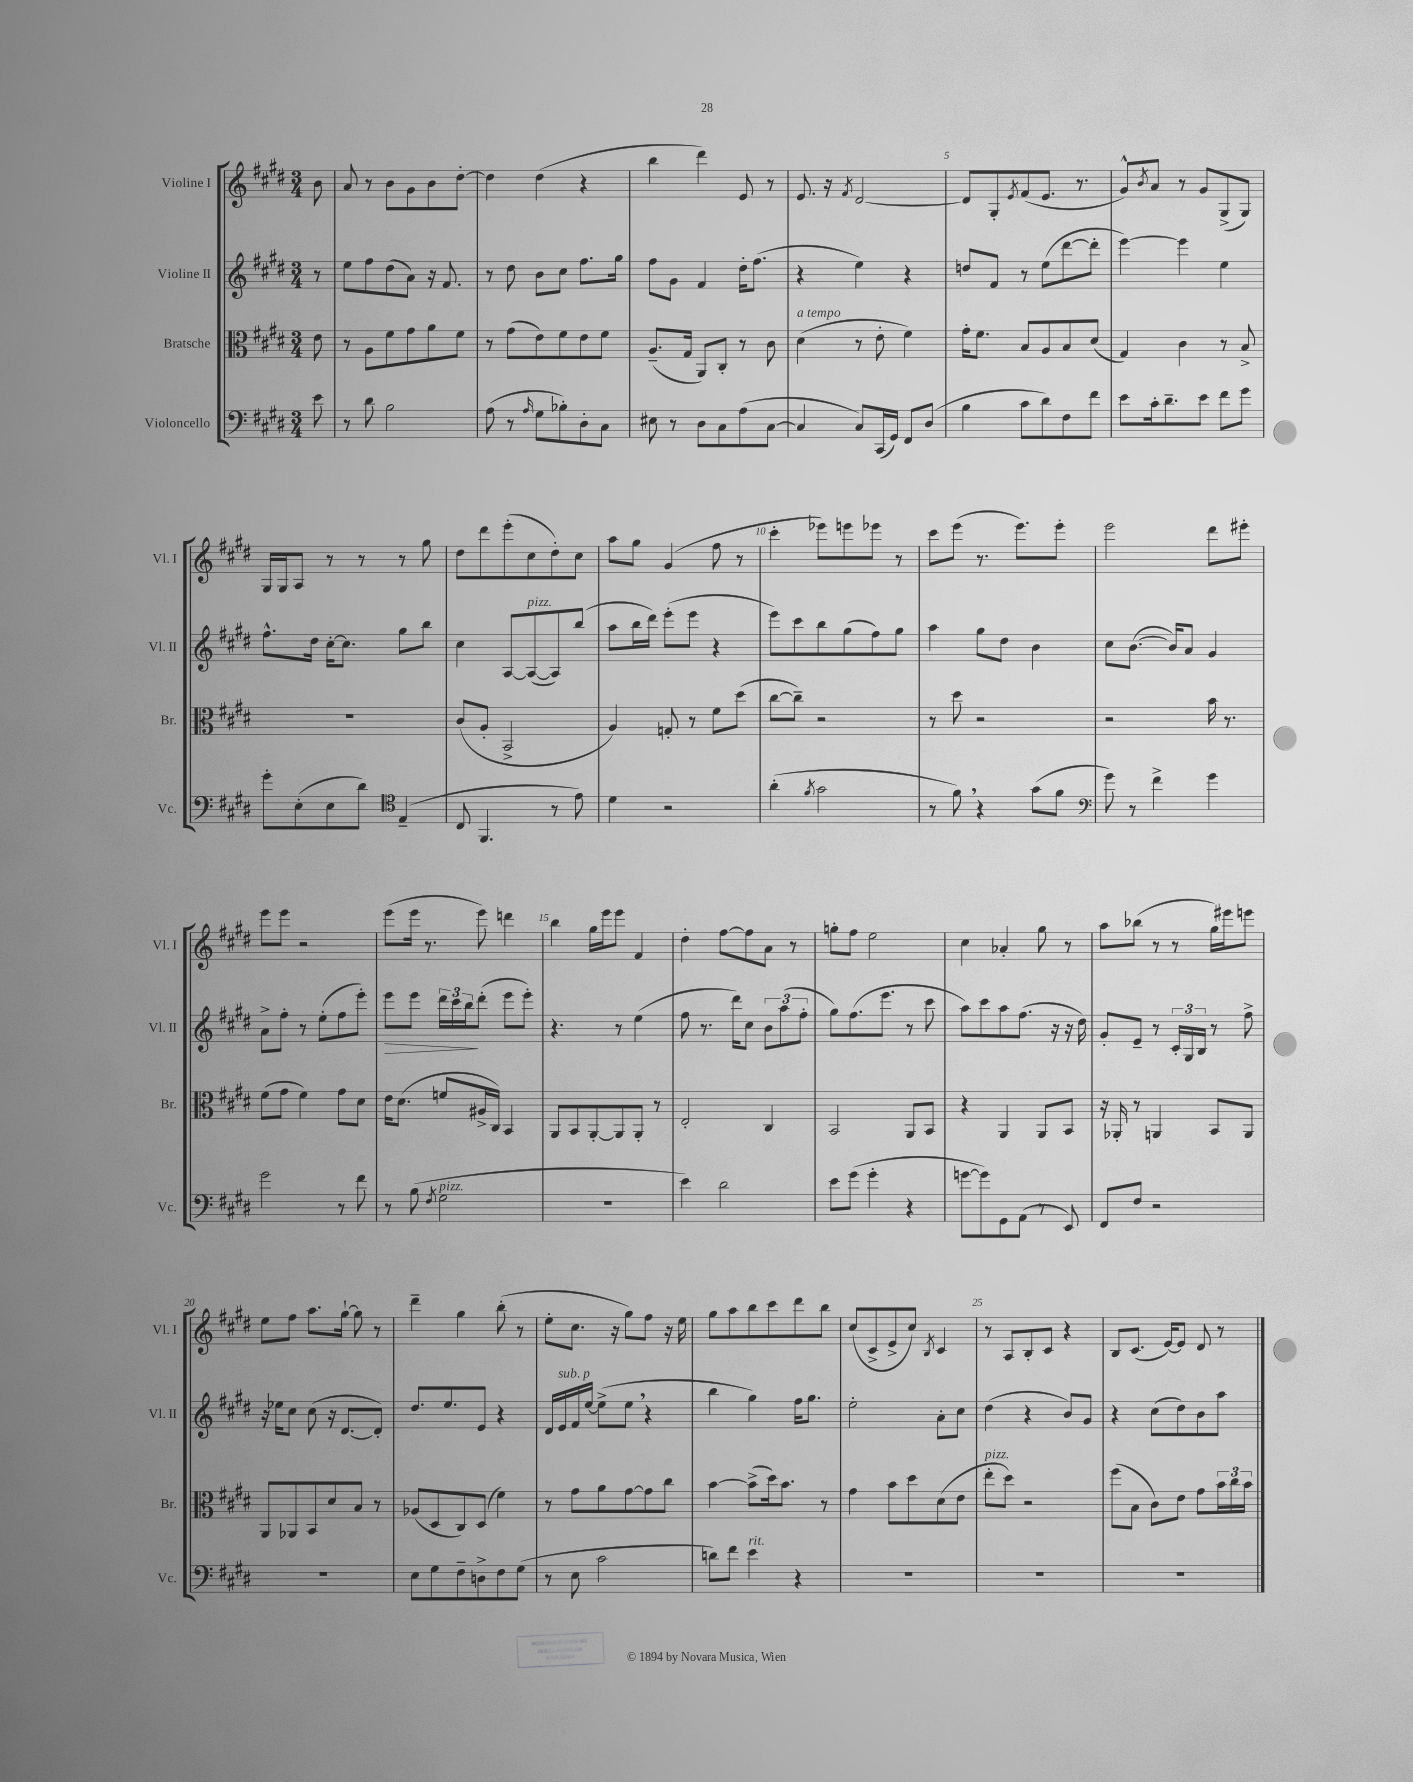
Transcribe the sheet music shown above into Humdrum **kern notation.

**kern	**kern	**kern	**dynam	**kern
*part4	*part3	*part2	*part2	*part1
*staff4	*staff3	*staff2	*staff2	*staff1
*I"Violoncello	*I"Bratsche	*I"Violine II	*	*I"Violine I
*I'Vc.	*I'Br.	*I'Vl. II	*	*I'Vl. I
*clefF4	*clefC3	*clefG2	*	*clefG2
*k[f#c#g#d#]	*k[f#c#g#d#]	*k[f#c#g#d#]	*	*k[f#c#g#d#]
*M3/4	*M3/4	*M3/4	*	*M3/4
=	=	=	=	=
8e\	8e\	8r	.	8b\
=1	=1	=1	=1	=1
8r	8r	8ee\L	.	8a/
8d#\	8A\L	8ff#\	.	8r
2B\	8f#\	(8dd#\	.	8b\L
.	8g#\	8a\J)	.	8g#\
.	8a\	16r	.	8b\
.	.	8.f#/	.	.
.	8f#\J	.	.	[8dd#'\J
=2	=2	=2	=2	=2
(8A\	8r	8r	.	4dd#\]
8r	(8g#\L	8dd#\	.	.
16qqA/	.	.	.	.
8G#\L	8e\)	8b\L	.	(4dd#\
8B-X'\)	8f#\	8cc#\J	.	.
8D#'\	8e\	8.ff#\L	.	4r
8C#\J	8f#\J	.	.	.
.	.	16gg#\Jk	.	.
=3	=3	=3	=3	=3
8E#X\	(8.A~/L	8ff#\L	.	4bb\
8r	.	8g#\J	.	.
.	16G#/Jk	.	.	.
8D#\L	8AA/L)	4f#/	.	4ddd#\)
8C#\	8C#'/J	.	.	.
(8A\	8r	16dd#'\KL	.	8e/
.	.	(8.ff#\J	.	.
[8C#\J	8c#\	.	.	8r
=4	=4	=4	=4	=4
!	!LO:TX:a:i:t=a tempo	!	!	!
4C#/]	(4d#\	4r	.	8.e/
.	.	.	.	16r
.	.	.	.	8qf#/
8C#/L)	8r	4ee\)	.	[2d#/
(16CC#/L	8e'\	.	.	.
16GG#/JJ)	.	.	.	.
8FF#/L	4f#\)	4r	.	.
(8D#/J	.	.	.	.
=5	=5	=5	=5	=5
4B\	16g#'\KL	8ddn/L	.	8d#/L]
.	8.f#\J	.	.	.
.	.	8f#/J	.	8G#'/
.	.	.	.	8qe/
8c#\L	8B/L	8r	.	(8f#/
8d#\)	8A/	(8ee\L	.	8.e/J
8F#\	8B/	[8ddd#\	.	.
.	.	.	.	8.r
8f#\J	(8d#/J	8ddd#'\J]	.	.
=6	=6	=6	=6	=6
8e\L	4G#/)	[4eee\)	.	8g#^^/L)
.	.	.	.	8qb/
16c#'\k	.	.	.	8a/J
8.d#~\	.	.	.	.
.	4c#\	4eee\]	.	8r
8e\J	.	.	.	8g#/L
8f#\L	8r	4ee\	.	(8G#^/
8g#\J	8B^/	.	.	8G#/J)
!!LO:LB:g=z
=7	=7	=7	=7	=7
8g#'\L	2.r	8.ff#^^\L	.	16G#/LL
.	.	.	.	16G#/J
(8E'\	.	.	.	8A/J
.	.	16dd#\Jk	.	.
8E\	.	[16cc#'\KL	.	8r
.	.	8.cc#\J]	.	.
8d#\J)	.	.	.	8r
*clefC4	*	*	*	*
(4E~/	.	8gg#\L	.	8r
.	.	8bb\J	.	8gg#\
=8	=8	=8	=8	=8
8C#/	(8c#/L	4cc#\	.	8dd#\L
4.FF#/	8A'/J	.	.	8ddd#\
.	2BB^/	[8A/L	.	(8eee'\
!	!	!LO:TX:a:i:t=pizz.	!	!
.	.	(8A/_	.	8cc#\
8r	.	8A/])	.	8dd#'\)
8e\)	.	(8bb/J	.	8cc#\J
=9	=9	=9	=9	=9
4d#\	4A/)	8aa\L	.	8aa\L
.	.	16bb\L	.	8gg#\J
.	.	16ddd#\JJ)	.	.
2r	8Gn'/	(8eee'\L	.	(4g#/
.	8r	8eee\J	.	.
.	8f#\L	4r	.	8ff#\
.	(8dd#\J	.	.	8r
=10	=10	=10	=10	=10
(4a'\	[8cc#\L	8eee\L)	.	4ccc#'\
.	8cc#~\J])	8ccc#\	.	.
8qf#/	.	.	.	.
2g#\	2r	8bb\	.	8eee-X\L)
.	.	(8gg#\	.	8eeen\
.	.	8ff#\)	.	8eee-X\J
.	.	8gg#\J	.	8r
=11	=11	=11	=11	=11
8r	8r	4aa\	.	8ccc#\L
8f#,\)	8dd#\	.	.	(8eee\J
4r	2r	8gg#\L	.	8.r
.	.	8dd#\J	.	.
.	.	.	.	8.eee\L)
(8g#\L	.	4b\	.	.
8f#\J	.	.	.	8eee'\J
=12	=12	=12	=12	=12
*clefF4	*	*	*	*
8g#\)	2r	8cc#\L	.	2eee\
8r	.	([8.b\J	.	.
4f#^\	.	.	.	.
.	.	16b/KL])	.	.
.	.	8a/J	.	.
4g#\	16b\	4g#/	.	8ddd#\L
.	8.r	.	.	.
.	.	.	.	8eee#X'\J
!!LO:LB:g=z
=13	=13	=13	=13	=13
2g#\	(8f#\L	8a^\L	.	8eee\L
.	8g#\J	8ff#'\J	.	8eee\J
.	4f#\)	8r	.	2r
.	.	(8ee'\L	.	.
8r	8g#\L	8ff#\	.	.
8f#\	8d#\J	8eee'\J)	.	.
=14	=14	=14	=14	=14
!	!	!	!LO:HP:b	!
8r	16e\KL	8eee\L	>	(8eee\L
.	(8.d#\J	.	.	.
(8B\	.	8eee\J	.	16eee\Jk
.	.	.	.	8.r
8qF#/	.	.	.	.
!LO:TX:a:i:t=pizz.	!	!	!	!
2G#\	8fn/L	24ddd#\LL	.	.
.	.	24ccc#\	.	.
.	.	24bb\J	.	.
.	16A#X^/L	(8ddd#'\J	]	8eee\)
.	16C#/JJ)	.	.	.
.	4BB/	8eee\L	.	4dddn\
.	.	8eee'\J)	.	.
=15	=15	=15	=15	=15
2.r	8AA/L	4.r	.	4bb\
.	8BB/	.	.	.
.	[8AA'/	.	.	16gg#\LL
.	.	.	.	16eee\J
.	8AA/]	8r	.	8eee\J
.	8AA'/J	(4ee\	.	4f#/
.	8r	.	.	.
=16	=16	=16	=16	=16
4e\)	2E'/	8ff#\	.	4dd#'\
.	.	8.r	.	.
2d#\	.	.	.	[8ff#\L
.	.	16ddd#\KL)	.	.
.	.	8cc#\J	.	8ff#\]
.	4C#/	12b\L	.	8a\J
.	.	(12aa\	.	.
.	.	.	.	8r
.	.	12ff#'\J	.	.
=17	=17	=17	=17	=17
8e\L	2BB/	8gg#\L)	.	8ggn'\L
(8g#\J	.	(8.ff#\	.	8ff#\J
4g#'\	.	.	.	2ee\
.	.	8.eee\J	.	.
4r	8AA/L	8r	.	.
.	8BB/J	8ccc#\	.	.
=18	=18	=18	=18	=18
[8gn\L	4r	8aa\L)	.	4cc#\
8g\])	.	8ccc#\	.	.
8GG#\	4AA/	8aa\	.	4a-X'/
(8AA\J	.	(8.ff#\J	.	.
8r	8AA/L	.	.	8gg#\
.	.	16r	.	.
8EE/)	8BB/J	16r	.	8r
.	.	16dd#\)	.	.
=19	=19	=19	=19	=19
8FF#/L	16r	8g#'/L	.	8aa\L
.	16AA-X'/	.	.	.
8F#/J	8r	8e~/J	.	(8bb-X\J
2r	4AAn/	8r	.	8r
.	.	24c#'/LL	.	8r
.	.	24G#/	.	.
.	.	24B/JJ	.	.
.	8BB/L	8r	.	16gg#\LL)
.	.	.	.	16eee#X\J
.	8AA/J	8ff#^\	.	8eeen\J
!!LO:LB:g=z
=20	=20	=20	=20	=20
2.r	8AA/L	16r	.	8ee\L
.	.	16ee-X\KL	.	.
.	8AA-X/	8cc#\J	.	8ff#\J
.	8BB/	(8cc#\	.	8.aa\L
.	8d#/	16r	.	.
.	.	[8.d#/L	.	[16gg#`\Jk
.	8B/J	.	.	8gg#\]
.	8r	8d#'/J])	.	8r
=21	=21	=21	=21	=21
8E\L	(8A-X/L	8.dd#/L	.	4ddd#~\
8G#\	8D#/	.	.	.
.	.	8.ee/	.	.
8F#~\	8C#/)	.	.	4gg#\
8Dn^\	(8D#/J	8e/J	.	.
8F#\	4f#\)	4r	.	(8bb'\
(8G#\J	.	.	.	8r
=22	=22	=22	=22	=22
8r	8r	16d#/LL	.	8ee'\L
!	!	!LO:TX:a:i:t=sub. p	!	!
.	.	16e/	.	.
8E\	8g#\L	16f#/	.	8.cc#\J
.	.	[16ee/JJ	.	.
2c#\	8a\	(8ee^\L]	.	.
.	.	.	.	16r
.	[8g#\	8ee,\J	.	8gg#\L)
.	8g#\]	4r	.	8ff#\J
.	8cc#\J	.	.	16r
.	.	.	.	16ee\
=23	=23	=23	=23	=23
8dn\L)	[4b\	4bb\	.	8gg#\L
8f#\J	.	.	.	8aa\
!LO:TX:a:i:t=rit.	!	!	!	!
4e\	(8b^\L]	4gg#\)	.	8bb\
.	16dd#\k)	.	.	8ccc#\
.	8.b\J	.	.	.
4r	.	16ff#\KL	.	8ddd#\
.	.	8.gg#\J	.	.
.	8r	.	.	8bb\J
=24	=24	=24	=24	=24
2.r	4g#\	2ee'\	.	(8cc#/L
.	.	.	.	8c#^/
.	8b\L	.	.	8e^/
.	8dd#\	.	.	8cc#/J)
.	.	.	.	8qB/
.	(8d#\	8a'\L	.	4c#/
.	8e\J	8cc#\J	.	.
=25	=25	=25	=25	=25
!	!LO:TX:a:i:t=pizz.	!	!	!
2.r	8ee'\L	(4dd#\	.	8r
.	8dd#\J)	.	.	8A/L
.	2r	4r	.	8B'/
.	.	.	.	8c#/J
.	.	8b/L)	.	4r
.	.	8g#/J	.	.
=26	=26	=26	=26	=26
2.r	(8ff#\L	4r	.	8B/L
.	8B\J	.	.	(8.c#/J
.	8c#\L)	(8cc#\L	.	.
.	.	.	.	[16e/KL)
.	8e\J	8dd#\)	.	8e/J]
.	8g#\L	8b\	.	8d#/
.	24b\L	8aa\J	.	8r
.	24cc#\	.	.	.
.	24b\JJ	.	.	.
==	==	==	==	==
*-	*-	*-	*-	*-
